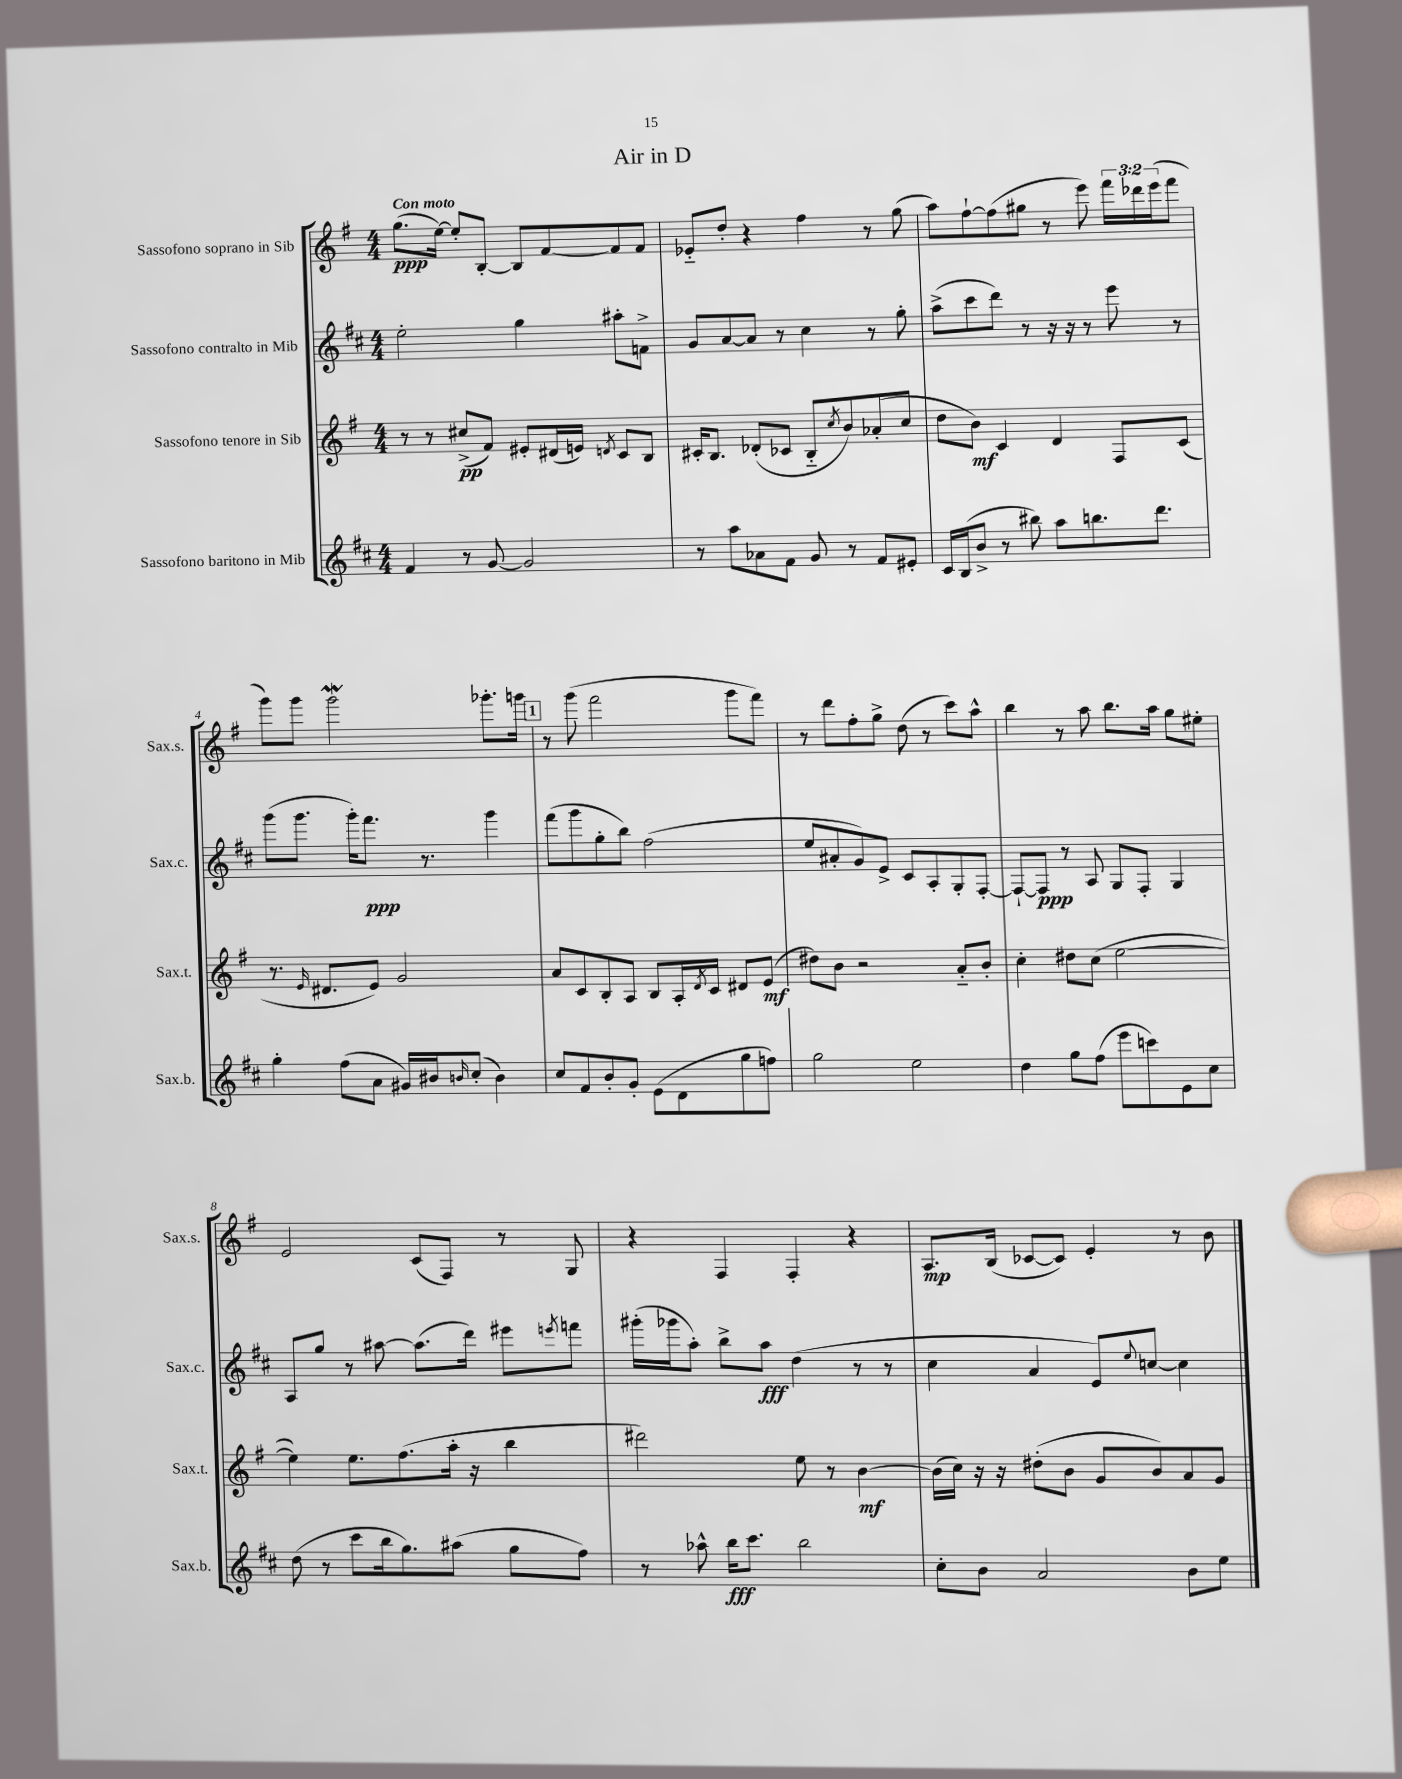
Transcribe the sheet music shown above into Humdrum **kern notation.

**kern	**dynam	**kern	**dynam	**kern	**dynam	**kern	**dynam
*part4	*part4	*part3	*part3	*part2	*part2	*part1	*part1
*staff4	*staff4	*staff3	*staff3	*staff2	*staff2	*staff1	*staff1
*I"Sassofono baritono in Mib	*	*I"Sassofono tenore in Sib	*	*I"Sassofono contralto in Mib	*	*I"Sassofono soprano in Sib	*
*I'Sax.b.	*	*I'Sax.t.	*	*I'Sax.c.	*	*I'Sax.s.	*
*clefG2	*	*clefG2	*	*clefG2	*	*clefG2	*
*k[f#c#]	*	*k[f#]	*	*k[f#c#]	*	*k[f#]	*
*M4/4	*	*M4/4	*	*M4/4	*	*M4/4	*
=1	=1	=1	=1	=1	=1	=1	=1
!	!	!	!	!	!	!LO:TX:a:B:t=Con moto	!
4f#/	.	8r	.	2ee'\	.	(8.gg\L	ppp
.	.	8r	.	.	.	.	.
.	.	.	.	.	.	[16ee\Jk)	.
8r	.	(8cc#X^/L	pp	.	.	8ee'/L]	.
[8g/	.	8f#/J)	.	.	.	[8B'/J	.
2g/]	.	8e#X'/L	.	4gg\	.	8B/L]	.
.	.	(16d#X/L	.	.	.	[8f#/	.
.	.	16en/JJ)	.	.	.	.	.
.	.	8qdn/	.	.	.	.	.
.	.	8c/L	.	8aa#X'\L	.	8f#/]	.
.	.	8B/J	.	8fn^\J	.	8f#/J	.
=2	=2	=2	=2	=2	=2	=2	=2
8r	.	16c#X'/KL	.	8g/L	.	8e-X/L	.
.	.	8.B/J	.	.	.	.	.
8aa\L	.	.	.	[8a/	.	8dd'/J	.
8a-X\	.	(8d-X'/L	.	8a/J]	.	4r	.
8f#\J	.	8c-X/J	.	8r	.	.	.
8g/	.	8B/L	.	4cc#\	.	4ff#\	.
.	.	8qcc/	.	.	.	.	.
8r	.	8b/)	.	.	.	.	.
8f#/L	.	(8a-X'/	.	8r	.	8r	.
8e#X'/J	.	8cc/J	.	8gg'\	.	(8gg\	.
=3	=3	=3	=3	=3	=3	=3	=3
16c#/LL	.	8dd\L	.	(8aa^\L	.	8aa\L)	.
(16B/J	.	.	.	.	.	.	.
8b^/J	.	8b\J)	mf	8ccc#\	.	[8ff#`\	.
8r	.	4c/	.	8ddd\J)	.	(8ff#\]	.
8bb#X\)	.	.	.	8r	.	8gg#X\J	.
8aa\L	.	4d/	.	16r	.	8r	.
.	.	.	.	16r	.	.	.
8.bbn\	.	.	.	8r	.	8eee\)	.
.	.	8F#/L	.	8eee\	.	24fff#\LL	.
.	.	.	.	.	.	24ddd-X\	.
8.ddd\J	.	.	.	.	.	.	.
.	.	.	.	.	.	(24eee\J	.
.	.	(8c/J	.	8r	.	8fff#\J	.
!!LO:LB:g=z
=4	=4	=4	=4	=4	=4	=4	=4
4gg'\	.	8.r	.	(8ggg\L	.	8ggg\L)	.
.	.	.	.	8.ggg\J	.	8ggg\J	.
.	.	16qqe/	.	.	.	.	.
.	.	8.d#X/L	.	.	.	.	.
(8ff#\L	.	.	.	.	.	2gggw\	.
.	.	.	.	16ggg'\KL)	.	.	.
8a\J	.	8e/J)	.	8.fff#\J	ppp	.	.
16g#X/LL)	.	2g/	.	.	.	.	.
16b#X/J	.	.	.	8.r	.	.	.
16qqbn/	.	.	.	.	.	.	.
(8cc#'/J	.	.	.	.	.	.	.
4b\)	.	.	.	4ggg\	.	8.ggg-X'\L	.
.	.	.	.	.	.	16gggn\Jk	.
!!LO:REH:place=s1:t=1
=5	=5	=5	=5	=5	=5	=5	=5
8cc#/L	.	8a/L	.	(8fff#\L	.	8r	.
8f#/	.	8c/	.	8ggg\	.	(8ggg\	.
8b'/	.	8B'/	.	8gg'\	.	2fff#\	.
8g'/J	.	8A/J	.	8bb\J)	.	.	.
(8e\L	.	8B/L	.	(2ff#\	.	.	.
8d\	.	16A'/L	.	.	.	.	.
.	.	8qd/	.	.	.	.	.
.	.	16c/JJ	.	.	.	.	.
8gg\	.	8d#X/L	.	.	.	8ggg\L	.
8ffn\J)	.	(8e/J	mf	.	.	8fff#\J)	.
=6	=6	=6	=6	=6	=6	=6	=6
2gg\	.	8dd#X\L)	.	8ee/L	.	8r	.
.	.	8b\J	.	8a#X'/	.	8ddd\L	.
.	.	2r	.	8g/)	.	8ff#'\	.
.	.	.	.	8e^/J	.	8gg^\J	.
2ee\	.	.	.	8c#/L	.	(8dd\	.
.	.	.	.	8A'/	.	8r	.
.	.	8a/L	.	8G'/	.	8ccc\L)	.
.	.	8b'/J	.	[8F#'/J	.	8aa^^\J	.
=7	=7	=7	=7	=7	=7	=7	=7
4dd\	.	4cc'\	.	8F#`/L_	.	4bb\	.
.	.	.	.	8F#/J]	ppp	.	.
8gg\L	.	8dd#X\L	.	8r	.	8r	.
(8ff#\J	.	(8cc\J	.	8A/	.	8aa\	.
8eee\L	.	[2ee\	.	8G/L	.	8.bb\L	.
8cccn\)	.	.	.	8F#'/J	.	.	.
.	.	.	.	.	.	16aa\Jk	.
8e\	.	.	.	4G/	.	8gg\L	.
8cc#\J	.	.	.	.	.	8ee#X'\J	.
!!LO:LB:g=z
=8	=8	=8	=8	=8	=8	=8	=8
(8dd\	.	4ee\])	.	8A/L	.	2e/	.
8r	.	.	.	8gg/J	.	.	.
8ccc#\L	.	8.ee\L	.	8r	.	.	.
16bb\k	.	.	.	[8aa#X\	.	.	.
8.gg\)	.	(8.ff#\	.	.	.	.	.
.	.	.	.	(8.aa#\L]	.	(8c/L	.
(8aa#X\J	.	16aa'\Jk	.	.	.	8F#/J)	.
.	.	16r	.	16ddd\Jk)	.	.	.
8gg\L	.	4bb\	.	8eee#X\L	.	8r	.
.	.	.	.	8qeeen/	.	.	.
8ff#\J)	.	.	.	8fffn\J	.	8G/	.
=9	=9	=9	=9	=9	=9	=9	=9
8r	.	2ddd#X\)	.	(16ggg#X'\LL	.	4r	.
.	.	.	.	16ggg-X\J	.	.	.
8aa-X^^\	.	.	.	8aa'\J)	.	.	.
16bb\KL	fff	.	.	8bb^\L	.	4F#/	.
8.ccc#\J	.	.	.	.	.	.	.
.	.	.	.	8aa\J	fff	.	.
2bb\	.	8ee\	.	(4dd\	.	4F#'/	.
.	.	8r	.	.	.	.	.
.	.	[4b\	mf	8r	.	4r	.
.	.	.	.	8r	.	.	.
=10	=10	=10	=10	=10	=10	=10	=10
8cc#'\L	.	(16b\LL]	.	4cc#\	.	8.A/L	mp
.	.	16cc\JJ)	.	.	.	.	.
8b\J	.	16r	.	.	.	.	.
.	.	16r	.	.	.	(16B/Jk	.
2a/	.	(8dd#X'\L	.	4a/	.	[8c-X/L	.
.	.	8b\J	.	.	.	8c-/J])	.
.	.	8g/L	.	8e/L)	.	4e'/	.
.	.	.	.	8qqee/	.	.	.
.	.	8b/)	.	[8ccn/J	.	.	.
8b\L	.	8a/	.	4cc\]	.	8r	.
8ee\J	.	8g/J	.	.	.	8b\	.
==	==	==	==	==	==	==	==
*-	*-	*-	*-	*-	*-	*-	*-
